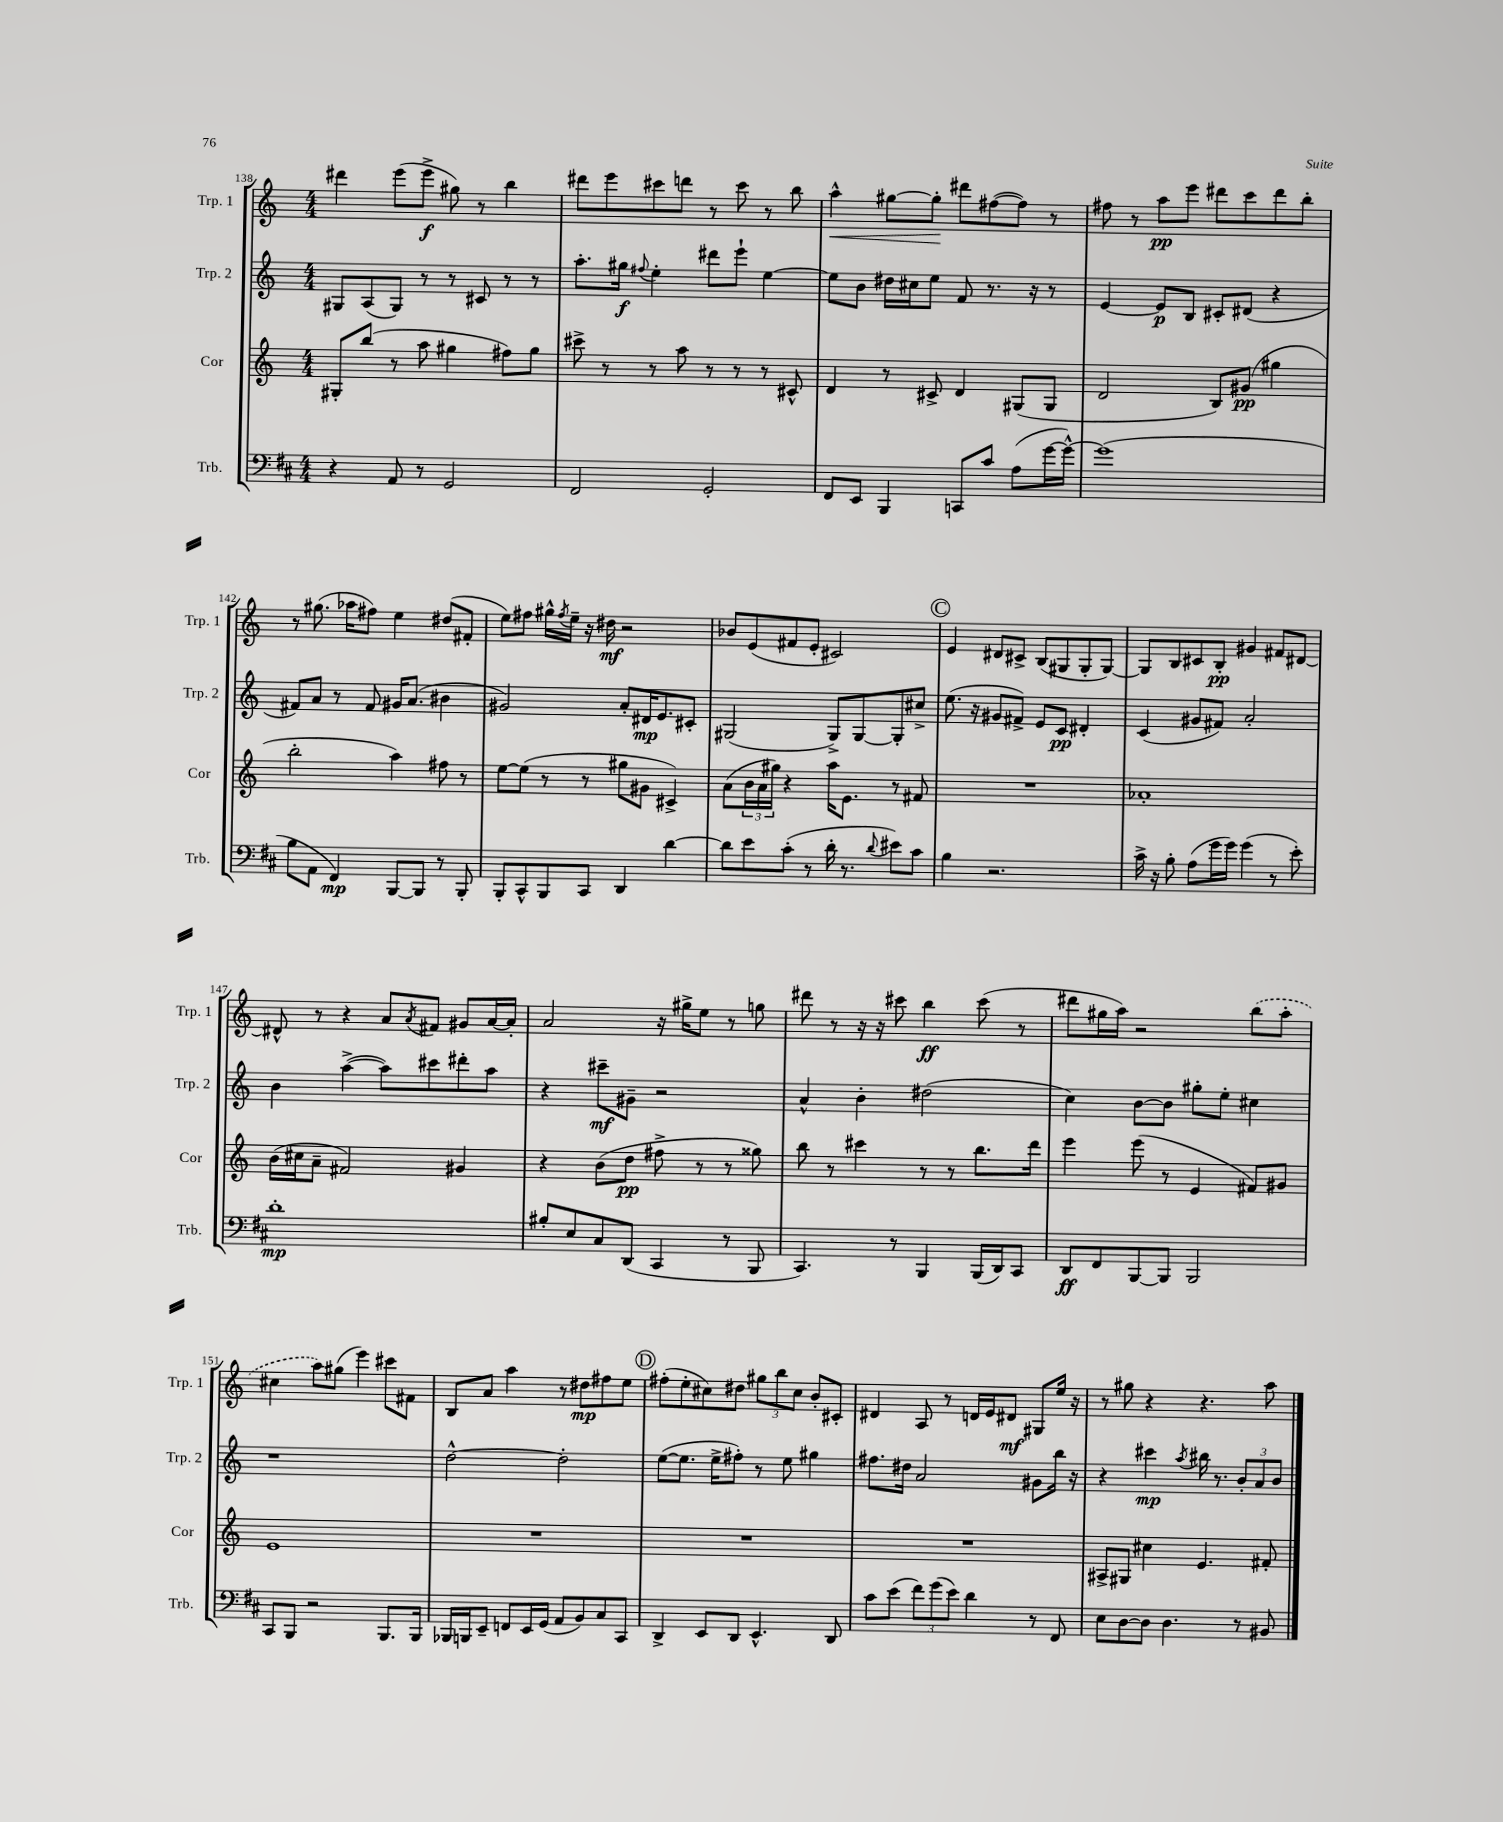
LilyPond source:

<<
\new StaffGroup <<
\new Staff = "s0" \with { instrumentName = "Trp. 1" shortInstrumentName = "Trp. 1" } {
    \clef treble \key c \major \numericTimeSignature \time 4/4
    dis'''4 e'''8( e'''8->\f gis''8) r8 b''4 |
    dis'''8 e'''8 cis'''8 d'''8 r8 cis'''8 r8 b''8 |
    a''4-^\< gis''8~ gis''8-.\! dis'''8 fis''8~( fis''8) r8 |
    fis''8 r8 a''8\pp e'''8 dis'''8 c'''8 dis'''8 b''8-. |
    r8 gis''8.( aes''16 fis''8) e''4 dis''8( fis'8-. |
    e''8) fis''8 gis''16-^ \acciaccatura { fis''8 } e''16-- r16 dis''16\mf r2 |
    bes'8 e'8( fis'8 e'8-. cis'2) |
    \mark \markup { \circle "C" } e'4 dis'8 cis'8-> b8( gis8 gis8-. gis8~) |
    gis8 b8 cis'8 b8-.\pp gis'4 fis'8 dis'8~ |
    dis'8-^ r8 r4 a'8 \acciaccatura { a'8 } fis'8 gis'8 a'16~ a'16-. |
    a'2 r16 gis''16-> e''8 r8 g''8 |
    dis'''8 r8 r16 r16 cis'''8 b''4\ff cis'''8( r8 |
    dis'''8 gis''16 a''16) r2 \once \slurDashed b''8( a''8-. |
    cis''4 a''8) gis''8( e'''4) cis'''8 fis'8 |
    b8 a'8 a''4 r8 dis''8\mp fis''8 e''8 |
    \mark \markup { \circle "D" } fis''8-.( e''8-. cis''8) dis''8 \tuplet 3/2 { gis''8 b''8 cis''8 } b'8-. cis'8-. |
    dis'4 a8 r8 d'16 e'16 dis'8\mf gis8 e''16 r16 |
    r8 gis''8 r4 r4. a''8 \bar "|." |
}
\new Staff = "s1" \with { instrumentName = "Trp. 2" shortInstrumentName = "Trp. 2" } {
    \clef treble \key c \major \numericTimeSignature \time 4/4
    gis8 a8( gis8) r8 r8 cis'8 r8 r8 |
    a''8.-. gis''16\f \appoggiatura { fis''8 } e''4-. dis'''8 e'''8-! e''4~ |
    e''8 b'8 dis''16 cis''16 e''8 f'8 r8. r16 r8 |
    e'4~ e'8\p b8 cis'8-. dis'8( r4 |
    fis'8) a'8 r8 fis'8 gis'16 a'8.( bis'4 |
    gis'2) a'8-. dis'16\mp e'8. cis'8-. |
    gis2( gis8->) gis8~ gis8-. cis''8-> |
    \mark \markup { \circle "C" } e''8.( r16 gis'8 fis'8->) e'8 c'8\pp dis'4-. |
    c'4( gis'8 fis'8) a'2-. |
    b'4 a''4~->( a''8) cis'''8 dis'''8-. a''8 |
    r4 cis'''8--\mf gis'8-- r2 |
    a'4-^ b'4-. dis''2( |
    c''4) b'8~ b'8 gis''8-. e''8-. cis''4 |
    r1 |
    d''2~-^ d''2-. |
    \mark \markup { \circle "D" } e''8~( e''8. e''16-> fis''8-.) r8 e''8 gis''4 |
    fis''8. dis''16 a'2 gis'8 b''16 r16 |
    r4 cis'''4\mp \acciaccatura { a''8 } bis''16 r8. \tuplet 3/2 { b'8-. a'8 b'8 } \bar "|." |
}
\new Staff = "s2" \with { instrumentName = "Cor" shortInstrumentName = "Cor" } {
    \clef treble \key c \major \numericTimeSignature \time 4/4
    gis8-. b''8( r8 a''8 gis''4 fis''8) gis''8 |
    cis'''8-> r8 r8 a''8 r8 r8 r8 cis'8-^ |
    d'4 r8 cis'8-> d'4 gis8( gis8 |
    d'2 b8) gis'8\pp( gis''4 |
    b''2-. a''4) fis''8 r8 |
    e''8~ e''8( r8 r8 gis''8 gis'8 cis'4->) |
    a'8( \tuplet 3/2 { b'16 a'16 gis''16) } r4 a''16 e'8. r8 fis'8 |
    \mark \markup { \circle "C" } R1 |
    aes'1-. |
    b'16( cis''16 a'8-- fis'2) gis'4 |
    r4 b'8( d''8\pp fis''8-> r8 r8 gisis''8) |
    b''8 r8 cis'''4 r8 r8 b''8. d'''16 |
    e'''4 e'''8( r8 e'4 fis'8) gis'8 |
    e'1 |
    R1 |
    \mark \markup { \circle "D" } R1 |
    R1 |
    ais8-> gis8 cis''4 e'4. fis'8-. \bar "|." |
}
\new Staff = "s3" \with { instrumentName = "Trb." shortInstrumentName = "Trb." } {
    \clef bass \key d \major \numericTimeSignature \time 4/4
    r4 a,8 r8 g,2 |
    fis,2 g,2-. |
    fis,8 e,8 b,,4 c,8 cis'8 a8( g'16~ g'16~-^) |
    g'1( |
    b8 a,8 fis,4\mp) b,,8~ b,,8 r8 b,,8-. |
    b,,8-. cis,8-^ b,,8 cis,8 d,4 d'4~ |
    d'8 e'8 cis'8-.( r8 d'16-. r8. \appoggiatura { d'8 } eis'8) cis'8 |
    \mark \markup { \circle "C" } b4 r2. |
    cis'16-> r16 b8-. a8( g'16 g'16) g'4( r8 e'8-.) |
    d'1-.\mp |
    bis8-. e8 cis8 d,8( cis,4 r8 b,,8 |
    cis,4.) r8 b,,4 b,,16( d,16) cis,8 |
    d,8\ff fis,8 b,,8~ b,,8 b,,2 |
    cis,8 b,,8 r2 b,,8. b,,16 |
    bes,,16 b,,16 e,8-- f,8 e,16 g,16( a,8 b,8) cis8 cis,8 |
    \mark \markup { \circle "D" } d,4-> e,8 d,8 e,4.-^ d,8 |
    cis'8 e'8( \tuplet 3/2 { fis'8) g'8( e'8) } d'4 r8 fis,8 |
    e8 d8~ d8 d4. r8 bis,8 \bar "|." |
}
>>
>>
\layout { \context { \Score currentBarNumber = #138 } }
